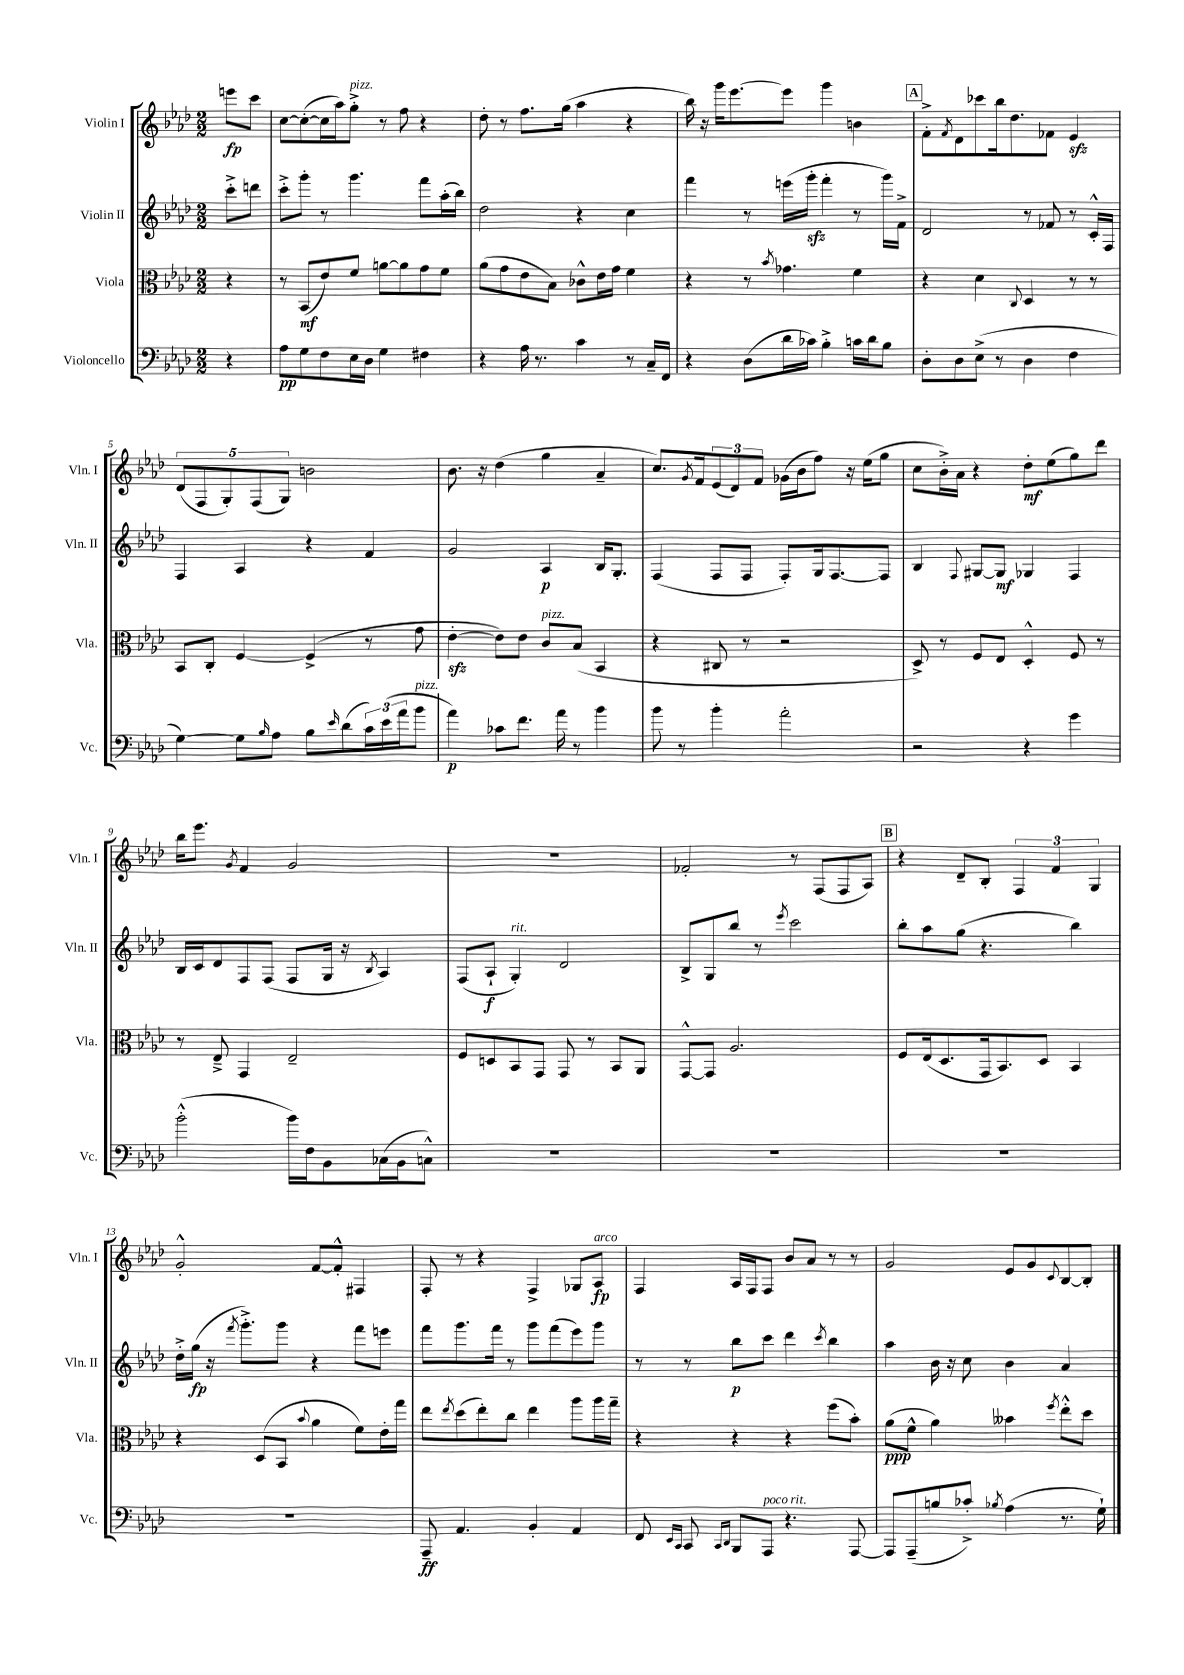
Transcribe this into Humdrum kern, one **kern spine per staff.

**kern	**dynam	**kern	**dynam	**kern	**dynam	**kern	**dynam
*part4	*part4	*part3	*part3	*part2	*part2	*part1	*part1
*staff4	*staff4	*staff3	*staff3	*staff2	*staff2	*staff1	*staff1
*I"Violoncello	*	*I"Viola	*	*I"Violin II	*	*I"Violin I	*
*I'Vc.	*	*I'Vla.	*	*I'Vln. II	*	*I'Vln. I	*
*clefF4	*	*clefC3	*	*clefG2	*	*clefG2	*
*k[b-e-a-d-]	*	*k[b-e-a-d-]	*	*k[b-e-a-d-]	*	*k[b-e-a-d-]	*
*M2/2	*	*M2/2	*	*M2/2	*	*M2/2	*
=	=	=	=	=	=	=	=
4r	.	4r	.	8ccc'^\L	.	8eeen\L	fp
.	.	.	.	8dddn\J	.	8ccc\J	.
=1	=1	=1	=1	=1	=1	=1	=1
8A-\L	pp	8r	.	8ccc'^\L	.	[8cc\L	.
8G\	.	(8BB-/L	mf	8ggg'\J	.	(8cc'\_	.
8F\	.	8e-/)	.	8r	.	16cc\L]	.
.	.	.	.	.	.	16aa-\J)	.
!	!	!	!	!	!	!LO:TX:a:i:t=pizz.	!
16E-\L	.	8f/J	.	4.ggg\	.	8gg'^\J	.
16D-\JJ	.	.	.	.	.	.	.
4G\	.	[8an\L	.	.	.	8r	.
.	.	8a\]	.	.	.	8ff\	.
4F#X\	.	8g\	.	8fff\L	.	4r	.
.	.	8f\J	.	(16aa-'\L	.	.	.
.	.	.	.	16bb-\JJ)	.	.	.
=2	=2	=2	=2	=2	=2	=2	=2
4r	.	(8a-\L	.	2dd-\	.	8dd-'\	.
.	.	8g\	.	.	.	8r	.
16A-\	.	8e-\	.	.	.	8.ff\L	.
8.r	.	.	.	.	.	.	.
.	.	8B-\J)	.	.	.	.	.
.	.	.	.	.	.	(16gg\Jk	.
4c\	.	8c-X^^\L	.	4r	.	4aa-\	.
.	.	16e-\L	.	.	.	.	.
.	.	16g\JJ	.	.	.	.	.
8r	.	4f\	.	4cc\	.	4r	.
16C~/LL	.	.	.	.	.	.	.
16FF/JJ	.	.	.	.	.	.	.
=3	=3	=3	=3	=3	=3	=3	=3
4r	.	4r	.	4fff\	.	16bb-\)	.
.	.	.	.	.	.	16r	.
.	.	.	.	.	.	16ggg\KL	.
.	.	.	.	.	.	[8.eee-\	.
(8D-\L	.	8r	.	8r	.	.	.
.	.	8qb-/	.	.	.	.	.
16d-\L	.	4.g-X\	.	(16eeen\LL	.	8eee-\J]	.
16c-X\JJ)	.	.	.	16gggzz'\JJ	.	.	.
4B-'^\	.	.	.	4fff'\	.	4ggg\	.
16cn\LL	.	4f\	.	8r	.	4bn\	.
16d-\J	.	.	.	.	.	.	.
8B-\J	.	.	.	16ggg\LL)	.	.	.
.	.	.	.	16f^\JJ	.	.	.
!!LO:REH:place=s1:t=A
=4	=4	=4	=4	=4	=4	=4	=4
8D-'\L	.	4r	.	2d-/	.	8f'^\L	.
.	.	.	.	.	.	8qf/	.
8D-\	.	.	.	.	.	8d-\	.
(8E-^\J	.	4d-\	.	.	.	8ccc-X\	.
8r	.	.	.	.	.	16bb-\k	.
.	.	.	.	.	.	8.dd-\	.
.	.	8qqC/	.	.	.	.	.
4D-\	.	4D-/	.	8r	.	.	.
.	.	.	.	8f-X/	.	8f-X\J	.
4F\	.	8r	.	8r	.	4e-zz/	.
.	.	8r	.	16c'^^/LL	.	.	.
.	.	.	.	16F/JJ	.	.	.
!!LO:LB:g=z
=5	=5	=5	=5	=5	=5	=5	=5
[4G\)	.	8BB-/L	.	4F/	.	(10d-/L	.
.	.	.	.	.	.	10F/	.
.	.	8C'/J	.	.	.	.	.
.	.	.	.	.	.	10G'/)	.
8G\L]	.	[4F/	.	4A-/	.	.	.
.	.	.	.	.	.	(10F/	.
16qqB-/	.	.	.	.	.	.	.
8A-\J	.	.	.	.	.	.	.
.	.	.	.	.	.	10G/J)	.
8B-\L	.	(4F^/]	.	4r	.	2bn\	.
16qqe-/	.	.	.	.	.	.	.
(8d-\	.	.	.	.	.	.	.
24c\L)	.	8r	.	4f/	.	.	.
(24e-\	.	.	.	.	.	.	.
24a-\J	.	.	.	.	.	.	.
!LO:TX:a:i:t=pizz.	!	!	!	!	!	!	!
8b-\J	.	8g\	.	.	.	.	.
=6	=6	=6	=6	=6	=6	=6	=6
4a-\)	p	[4e-zz'\	.	2g/	.	8.b-\	.
.	.	.	.	.	.	16r	.
8c-X\L	.	8e-\L])	.	.	.	(4dd-\	.
8.f\J	.	8e-\J	.	.	.	.	.
!	!	!LO:TX:a:i:t=pizz.	!	!	!	!	!
.	.	8c/L	.	4A-/	p	4gg\	.
16a-\	.	.	.	.	.	.	.
8r	.	(8B-/J	.	.	.	.	.
4b-\	.	4BB-/	.	16B-/KL	.	4a-~/	.
.	.	.	.	8.G'/J	.	.	.
=7	=7	=7	=7	=7	=7	=7	=7
8b-\	.	4r	.	(4F/	.	8.cc/L)	.
8r	.	.	.	.	.	.	.
.	.	.	.	.	.	8qg/	.
.	.	.	.	.	.	16f/k	.
4b-'\	.	8C#X/	.	8F/L	.	(12e-/	.
.	.	.	.	.	.	12d-/)	.
.	.	8r	.	8F/J	.	.	.
.	.	.	.	.	.	12f/J	.
2a-'\	.	2r	.	8F'/L)	.	(16g-X\LL	.
.	.	.	.	.	.	16b-\J	.
.	.	.	.	16G/k	.	8ff\J)	.
.	.	.	.	[8.F/	.	.	.
.	.	.	.	.	.	16r	.
.	.	.	.	.	.	(16ee-\KL	.
.	.	.	.	8F/J]	.	8gg\J	.
=8	=8	=8	=8	=8	=8	=8	=8
2r	.	8D-^/)	.	4B-/	.	8cc\L	.
.	.	8r	.	.	.	16b-'^\L)	.
.	.	.	.	.	.	16a-\JJ	.
.	.	.	.	8qqF/	.	.	.
.	.	8F/L	.	[8G#X/L	.	4r	.
.	.	8E-/J	.	8G#/J]	mf	.	.
4r	.	4D-'^^/	.	4G-X/	.	8dd-'\L	mf
.	.	.	.	.	.	(8ee-\	.
4g\	.	8F/	.	4F/	.	8gg\)	.
.	.	8r	.	.	.	8ddd-\J	.
!!LO:LB:g=z
=9	=9	=9	=9	=9	=9	=9	=9
(2b-'^^\	.	8r	.	16B-/LL	.	16bb-\KL	.
.	.	.	.	16c/J	.	8.eee-\J	.
.	.	8E-~^/	.	8d-/	.	.	.
.	.	.	.	.	.	8qg/	.
.	.	4GG/	.	8F/	.	4f/	.
.	.	.	.	(8F/J	.	.	.
16b-\LL)	.	2E-~/	.	8F/L	.	2g/	.
16F\J	.	.	.	.	.	.	.
8BB-\	.	.	.	16G/Jk	.	.	.
.	.	.	.	16r	.	.	.
.	.	.	.	8qB-/	.	.	.
(16C-X\L	.	.	.	4A-/)	.	.	.
16BB-\J	.	.	.	.	.	.	.
8Cn^^\J)	.	.	.	.	.	.	.
=10	=10	=10	=10	=10	=10	=10	=10
1r	.	8F/L	.	(8F/L	.	1r	.
.	.	8Dn/	.	8A-`/J	f	.	.
!	!	!	!	!LO:TX:a:i:t=rit.	!	!	!
.	.	8BB-/	.	4G'/)	.	.	.
.	.	8GG/J	.	.	.	.	.
.	.	8GG/	.	2d-/	.	.	.
.	.	8r	.	.	.	.	.
.	.	8BB-/L	.	.	.	.	.
.	.	8AA-/J	.	.	.	.	.
=11	=11	=11	=11	=11	=11	=11	=11
1r	.	[8GG^^/L	.	8B-^/L	.	2f-X'/	.
.	.	8GG/J]	.	8G/	.	.	.
.	.	2.A-/	.	8bb-/J	.	.	.
.	.	.	.	8r	.	.	.
.	.	.	.	8qeee-/	.	.	.
.	.	.	.	2ccc\	.	8r	.
.	.	.	.	.	.	(8F/L	.
.	.	.	.	.	.	8F/	.
.	.	.	.	.	.	8A-/J)	.
!!LO:REH:place=s1:t=B
=12	=12	=12	=12	=12	=12	=12	=12
1r	.	8F/L	.	8bb-'\L	.	4r	.
.	.	(16E-/k	.	8aa-\	.	.	.
.	.	8.D-/	.	.	.	.	.
.	.	.	.	(8gg\J	.	8d-~/L	.
.	.	16GG/k	.	4.r	.	8B-'/J	.
.	.	8.BB-/)	.	.	.	.	.
.	.	.	.	.	.	6F/	.
.	.	8D-/J	.	.	.	.	.
.	.	.	.	.	.	6f/	.
.	.	4BB-/	.	4bb-\)	.	.	.
.	.	.	.	.	.	6G/	.
!!LO:LB:g=z
=13	=13	=13	=13	=13	=13	=13	=13
1r	.	4r	.	16dd-'^\LL	.	2g'^^/	.
.	.	.	.	(16gg\JJ	fp	.	.
.	.	.	.	16r	.	.	.
.	.	.	.	8qfff/	.	.	.
.	.	.	.	8.ggg'^\L)	.	.	.
.	.	(8D-/L	.	.	.	.	.
.	.	8BB-/J	.	8ggg\J	.	.	.
.	.	8qqb-/	.	.	.	.	.
.	.	4a-\	.	4r	.	[8f/L	.
.	.	.	.	.	.	8f'^^/J]	.
.	.	8f\L)	.	8fff\L	.	4F#X/	.
.	.	16e-'\L	.	8eeen\J	.	.	.
.	.	16gg\JJ	.	.	.	.	.
=14	=14	=14	=14	=14	=14	=14	=14
8AAA-~/	ff	8ee-\L	.	8fff\L	.	8F'/	.
.	.	8qee-/	.	.	.	.	.
4.AA-/	.	(8dd-\	.	8.ggg\	.	8r	.
.	.	8ee-'\)	.	.	.	4r	.
.	.	.	.	16fff\Jk	.	.	.
.	.	8cc\J	.	8r	.	.	.
4BB-'/	.	4ee-\	.	8ggg\L	.	4F^/	.
.	.	.	.	(8fff\	.	.	.
4AA-/	.	8aa-\L	.	8eee-\)	.	8G-X/L	.
!	!	!	!	!	!	!LO:TX:a:i:t=arco	!
.	.	16aa-\L	.	8ggg\J	.	8A-/J	fp
.	.	16gg~\JJ	.	.	.	.	.
=15	=15	=15	=15	=15	=15	=15	=15
8FF/	.	4r	.	8r	.	4F/	.
16qqEE-/LL	.	.	.	.	.	.	.
16qqCC/JJ	.	.	.	.	.	.	.
8CC/	.	.	.	8r	.	.	.
16qqCC/LL	.	.	.	.	.	.	.
16qqDD-/JJ	.	.	.	.	.	.	.
8BBB-/L	.	4r	.	8bb-\L	p	16A-/LL	.
.	.	.	.	.	.	16F/J	.
!LO:TX:a:i:t=poco rit.	!	!	!	!	!	!	!
8AAA-/J	.	.	.	8ccc\J	.	8F/J	.
4.r	.	4r	.	4ddd-\	.	8b-/L	.
.	.	.	.	.	.	8a-/J	.
.	.	.	.	8qccc/	.	.	.
.	.	(8ff\L	.	4bb-\	.	8r	.
[8AAA-/	.	8b-'\J)	.	.	.	8r	.
=16	=16	=16	=16	=16	=16	=16	=16
8AAA-/L]	.	(8a-\L	ppp	4aa-\	.	2g/	.
(8AAA-~/	.	8f^^\J	.	.	.	.	.
8Bn/	.	4a-\)	.	16b-\	.	.	.
.	.	.	.	16r	.	.	.
8c-X'^/J)	.	.	.	8cc\	.	.	.
8qB-X/	.	.	.	.	.	.	.
(4A-\	.	4b--X\	.	4b-\	.	8e-/L	.
.	.	.	.	.	.	8g/	.
.	.	8qff/	.	.	.	8qqc/	.
8.r	.	8ee-'^^\L	.	4a-/	.	[8B-/	.
.	.	8dd-\J	.	.	.	8B-'/J]	.
16G`\)	.	.	.	.	.	.	.
==	==	==	==	==	==	==	==
*-	*-	*-	*-	*-	*-	*-	*-
